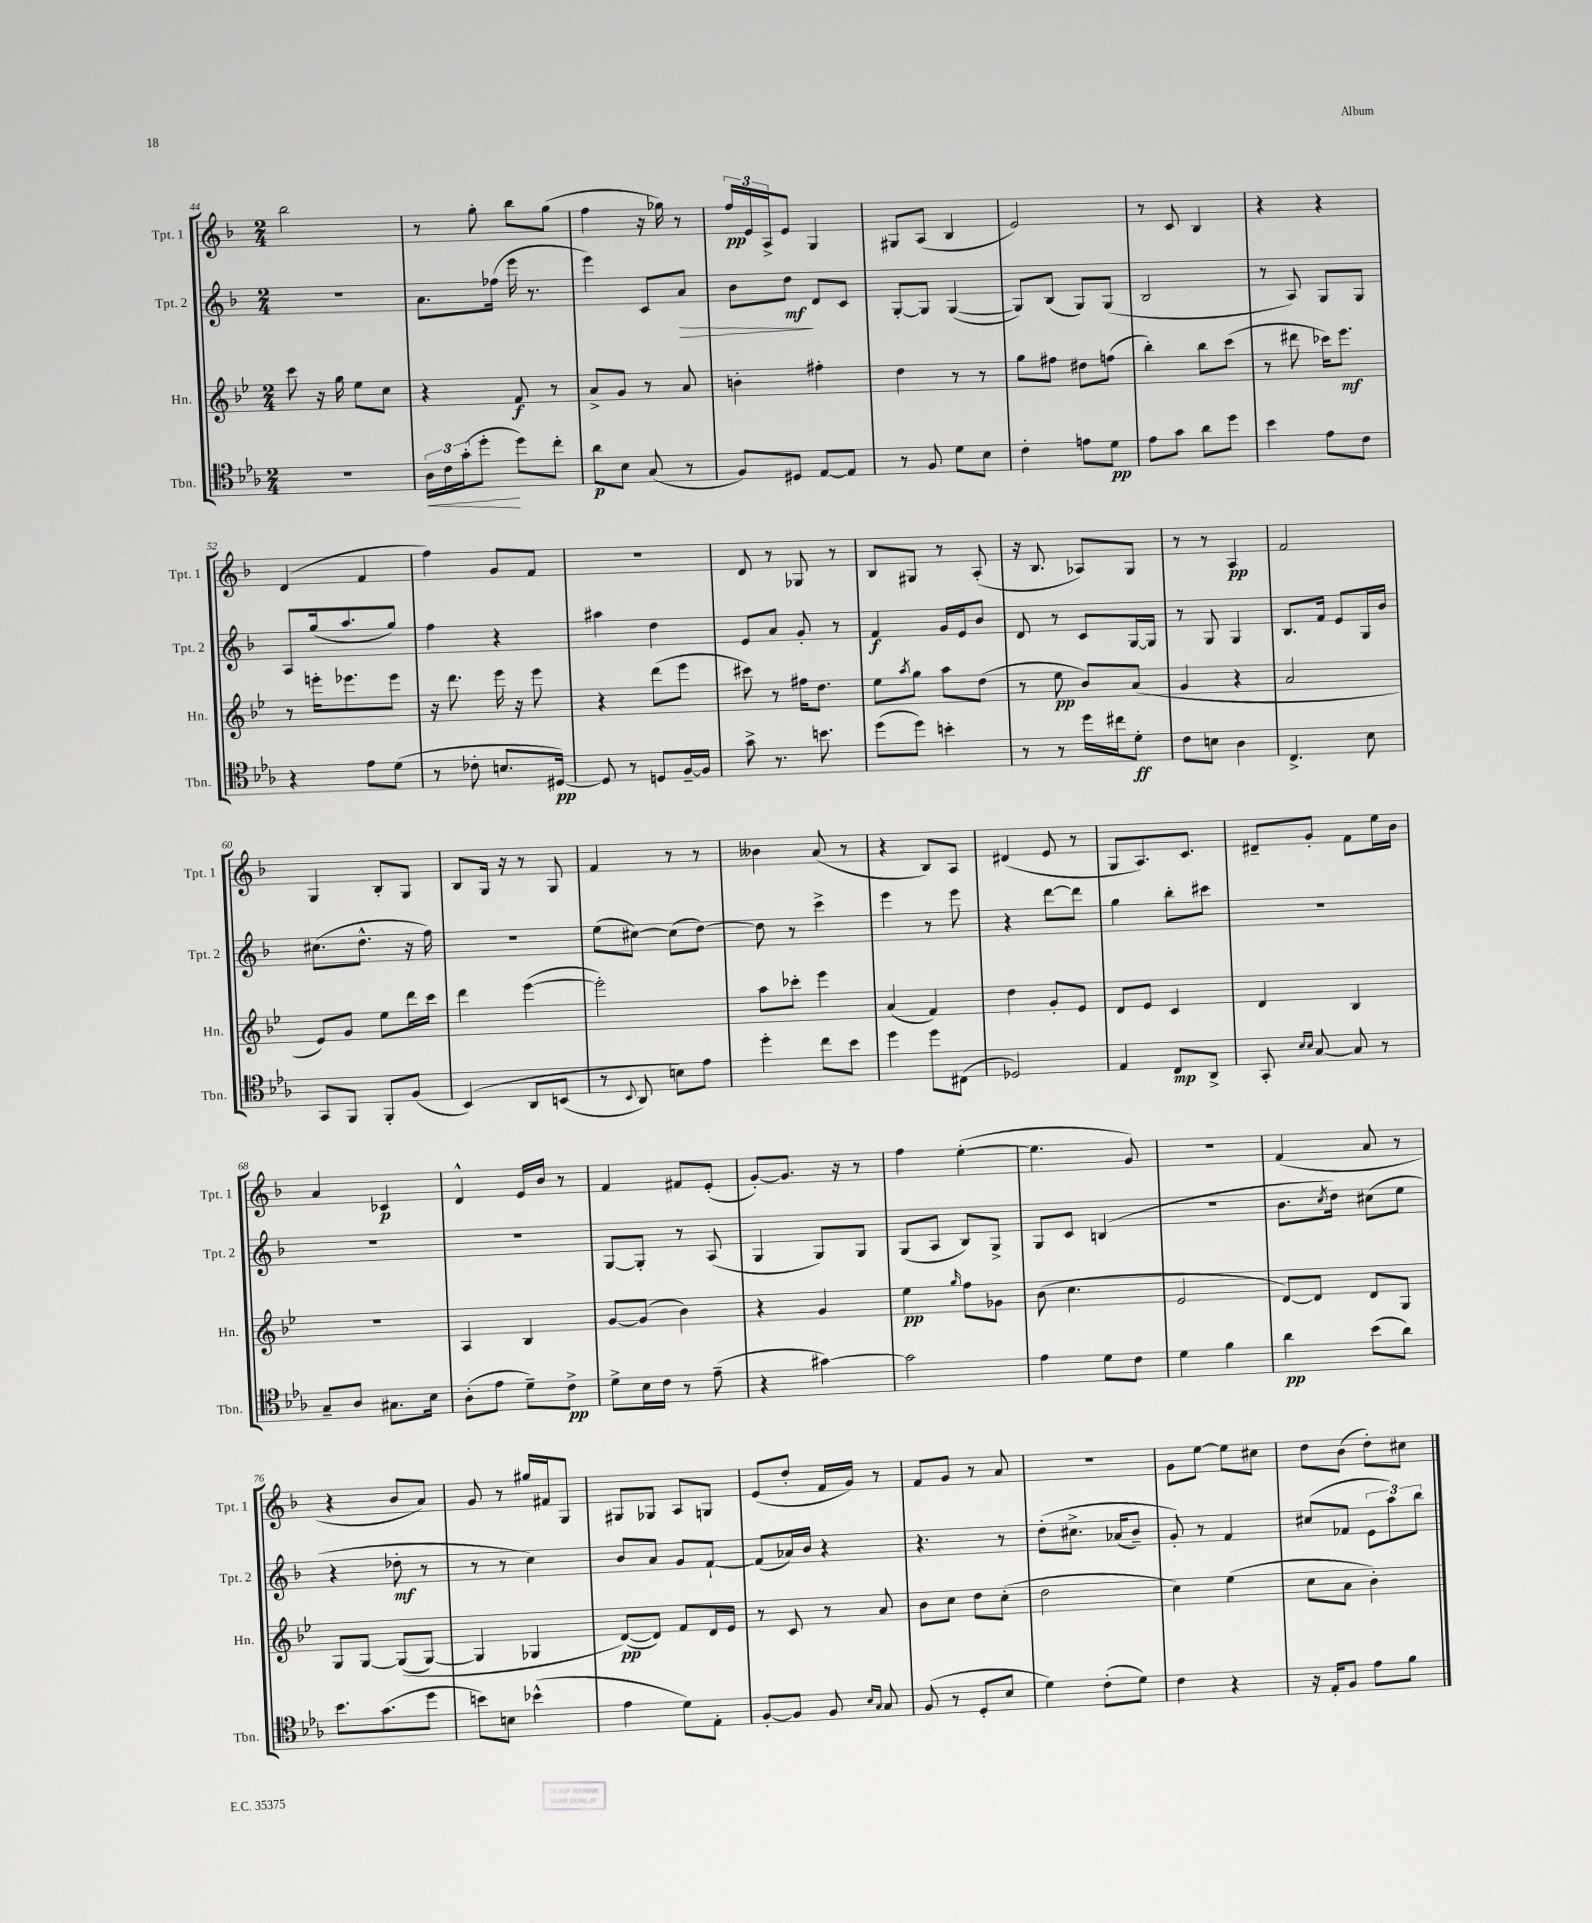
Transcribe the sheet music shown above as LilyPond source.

<<
\new StaffGroup <<
\new Staff = "s0" \with { instrumentName = "Tpt. 1" shortInstrumentName = "Tpt. 1" } {
    \clef treble \key f \major \numericTimeSignature \time 2/4
    bes''2 |
    r8 g''8-. bes''8 g''8( |
    f''4 r16 ges''16) r8 |
    \tuplet 3/2 { f''16\pp e'16 a16-> } e'8 g4 |
    gis8 a8( bes4 |
    e'2) |
    r8 c'8 bes4 |
    r4 r4 |
    d'4( f'4 |
    f''4) g'8 f'8 |
    R2 |
    d'8 r8 ges8 r8 |
    bes8 gis8 r8 a8-.( |
    r16 bes8. aes8) g8 |
    r8 r8 a4\pp |
    f'2 |
    g4 bes8-. g8 |
    bes8 g16 r16 r8 g8 |
    f'4 r8 r8 |
    beses'4 a'8( r8 |
    r4 bes8) a8 |
    dis'4( e'8 r8 |
    g8 a8.) c'8. |
    dis'8-- g'8-. f'8 e''16 bes'16 |
    a'4 ces'4\p |
    d'4-^ e'16 bes'16 r8 |
    f'4 fis'8 e'8-.( |
    g'8~-.) g'8. r16 r8 |
    f''4 e''4~-.( |
    e''4. g'8) |
    R2 |
    f'4( a'8 r8 |
    r4 bes'8 a'8) |
    g'8 r8 gis''16 fis'16 g8 |
    gis8 ges8 a8 g8 |
    e'8( d''8-. f'16 g'16) r8 |
    f'8 g'8 r8 a'8 |
    r2 |
    g'8 e''8~ e''8 cis''8 |
    d''8 bes'8( d''8-.) cis''8 \bar "|." |
}
\new Staff = "s1" \with { instrumentName = "Tpt. 2" shortInstrumentName = "Tpt. 2" } {
    \clef treble \key f \major \numericTimeSignature \time 2/4
    R2 |
    a'8. fes''16( e'''16 r8. |
    e'''4) c'8 a'8\> |
    bes'8 d''8\mf\! d'8 c'8 |
    g8~-. g8 g4~( |
    g8) bes8( g8) g8( |
    bes2 |
    r8 a8) g8 g8 |
    a8 g''16( a''8. g''8) |
    f''4 r4 |
    ais''4 d''4 |
    e'8 a'8 g'8-. r8 |
    f'4\f g'16 e'16 bes'8 |
    d'8 r8 c'8 g16~ g16 |
    r8 g8 g4 |
    bes8. f'16 e'8 g16 bes'16 |
    cis''8.( d''8.-^ r16 f''16) |
    R2 |
    e''8( cis''8~) cis''8( d''8~) |
    d''8 r8 c'''4-> |
    e'''4 r8 e'''8 |
    r4 d'''8~ d'''8 |
    g''4 bes''8-. cis'''8 |
    R2 |
    R2 |
    R2 |
    g8~ g8-. r8 a8( |
    g4 g8) g8 |
    g8( a8 bes8) g8-> |
    g8 c'8 b4( |
    r2 |
    bes'8. \acciaccatura { c''8 } d''16) cis''8( e''8 |
    r4 des''8-.\mf r8 |
    r8 r8 c''4) |
    bes'8 a'8 g'8 f'8~-! |
    f'8( aes'16) bes'16 r4 |
    r4. r8 |
    d''8-.\( cis''8.-> aes'16( bes'8--) |
    g'8-.\) r8 f'4 |
    cis''8( fes'8 \tuplet 3/2 { e'8 a''8) bes''8 } \bar "|." |
}
\new Staff = "s2" \with { instrumentName = "Hn." shortInstrumentName = "Hn." } {
    \clef treble \key bes \major \numericTimeSignature \time 2/4
    c'''8 r16 g''16 ees''8 c''8 |
    r4 f'8\f r8 |
    a'8-> g'8 r8 a'8 |
    b'4-. fis''4-. |
    d''4 r8 r8 |
    g''8 fis''8 dis''8 f''8( |
    bes''4-.) bes''8 c'''8( |
    r8 dis'''8 ces'''16) ees'''8.\mf |
    r8 e'''16-. ees'''8. ees'''8 |
    r16 d'''8. ees'''16 r16 ees'''8 |
    r4 d'''8( ees'''8 |
    cis'''8) r8 fis''16 d''8. |
    ees''8 \acciaccatura { a''8 } g''8 a''8 d''8( |
    r8 ees''8\pp bes'8) a'8( |
    g'4 r4 |
    a'2 |
    ees'8) g'8 ees''8 d'''16 c'''16 |
    d'''4 ees'''4~( |
    ees'''2-.) |
    a''8 ces'''8-. ees'''4 |
    a'4( f'4) |
    d''4 g'8-. ees'8 |
    d'8 ees'8 c'4 |
    d'4 bes4 |
    R2 |
    a4 bes4 |
    g'8~ g'8( bes'4) |
    r4 g'4 |
    ees''4\pp \grace { g''16 } f''8 ges'8 |
    bes'8( c''4. |
    ees'2 |
    d'8~) d'8 d'8 g8 |
    g8 g8~ g8(\( g8~) |
    g4 ges4 |
    d'8~\pp(\) d'8) f'8 d'16 ees'16 |
    r8 c'8 r8 a'8 |
    bes'8 c''8 d''8 c''8-.( |
    d''2 |
    c''4) ees''4( |
    c''8 a'8 bes'4-.) \bar "|." |
}
\new Staff = "s3" \with { instrumentName = "Tbn." shortInstrumentName = "Tbn." } {
    \clef tenor \key ees \major \numericTimeSignature \time 2/4
    r2 |
    \tuplet 3/2 { aes16\< c'16 g'16-.( } d''8-.\! d''8) c''8-. |
    aes'8\p bes8 g8( r8 |
    f8) dis8 ees8~ ees8 |
    r8 f8 d'8 bes8 |
    c'4-. e'8 d'8\pp |
    ees'8 g'8 aes'8 d''8 |
    bes'4 ees'8 c'8 |
    r4 ees'8 d'8( |
    r8 ces'8-. b8. dis16~\pp) |
    dis8 r8 d8 f16~-- f16 |
    g'8-> r8. b'8. |
    d''8( d''8) b'4-. |
    r8 r8 d''16 cis''16 d'8-.\ff |
    c'8 b8 aes4 |
    c4.-> bes8 |
    g,8 f,8 f,8-. f8( |
    bes,4)\( aes,8 b,8( |
    r8 \appoggiatura { bes,8 } aes,8) b8\) ees'8 |
    d''4-. c''8 bes'8 |
    d''4 d''8 cis8( |
    des2) |
    ees4 c8\mp aes,8-> |
    g,8-. \grace { bes16 bes16 } g8~ g8 r8 |
    g8-- aes8 gis8. bes16 |
    aes8-.( ees'8 d'8--) c'8->\pp |
    d'8-> bes16 c'16 r8 ees'8--( |
    r4 gis'4~) |
    gis'2 |
    ees'4 d'8 c'8 |
    d'4 f'4 |
    aes'4\pp bes'8( aes'8) |
    bes'8. g'8.( d''8 |
    b'8) b8 bes'4-^( |
    ees'4 d'8) ees8-. |
    f8~-. f8 f8 \grace { bes16 g16 } g8 |
    f8( r8 d8-. bes8 |
    d'4) c'8-.( d'8) |
    c'4 r4 |
    r16 ees16-. f8 ees'8 f'8 \bar "|." |
}
>>
>>
\layout { \context { \Score currentBarNumber = #44 } }
